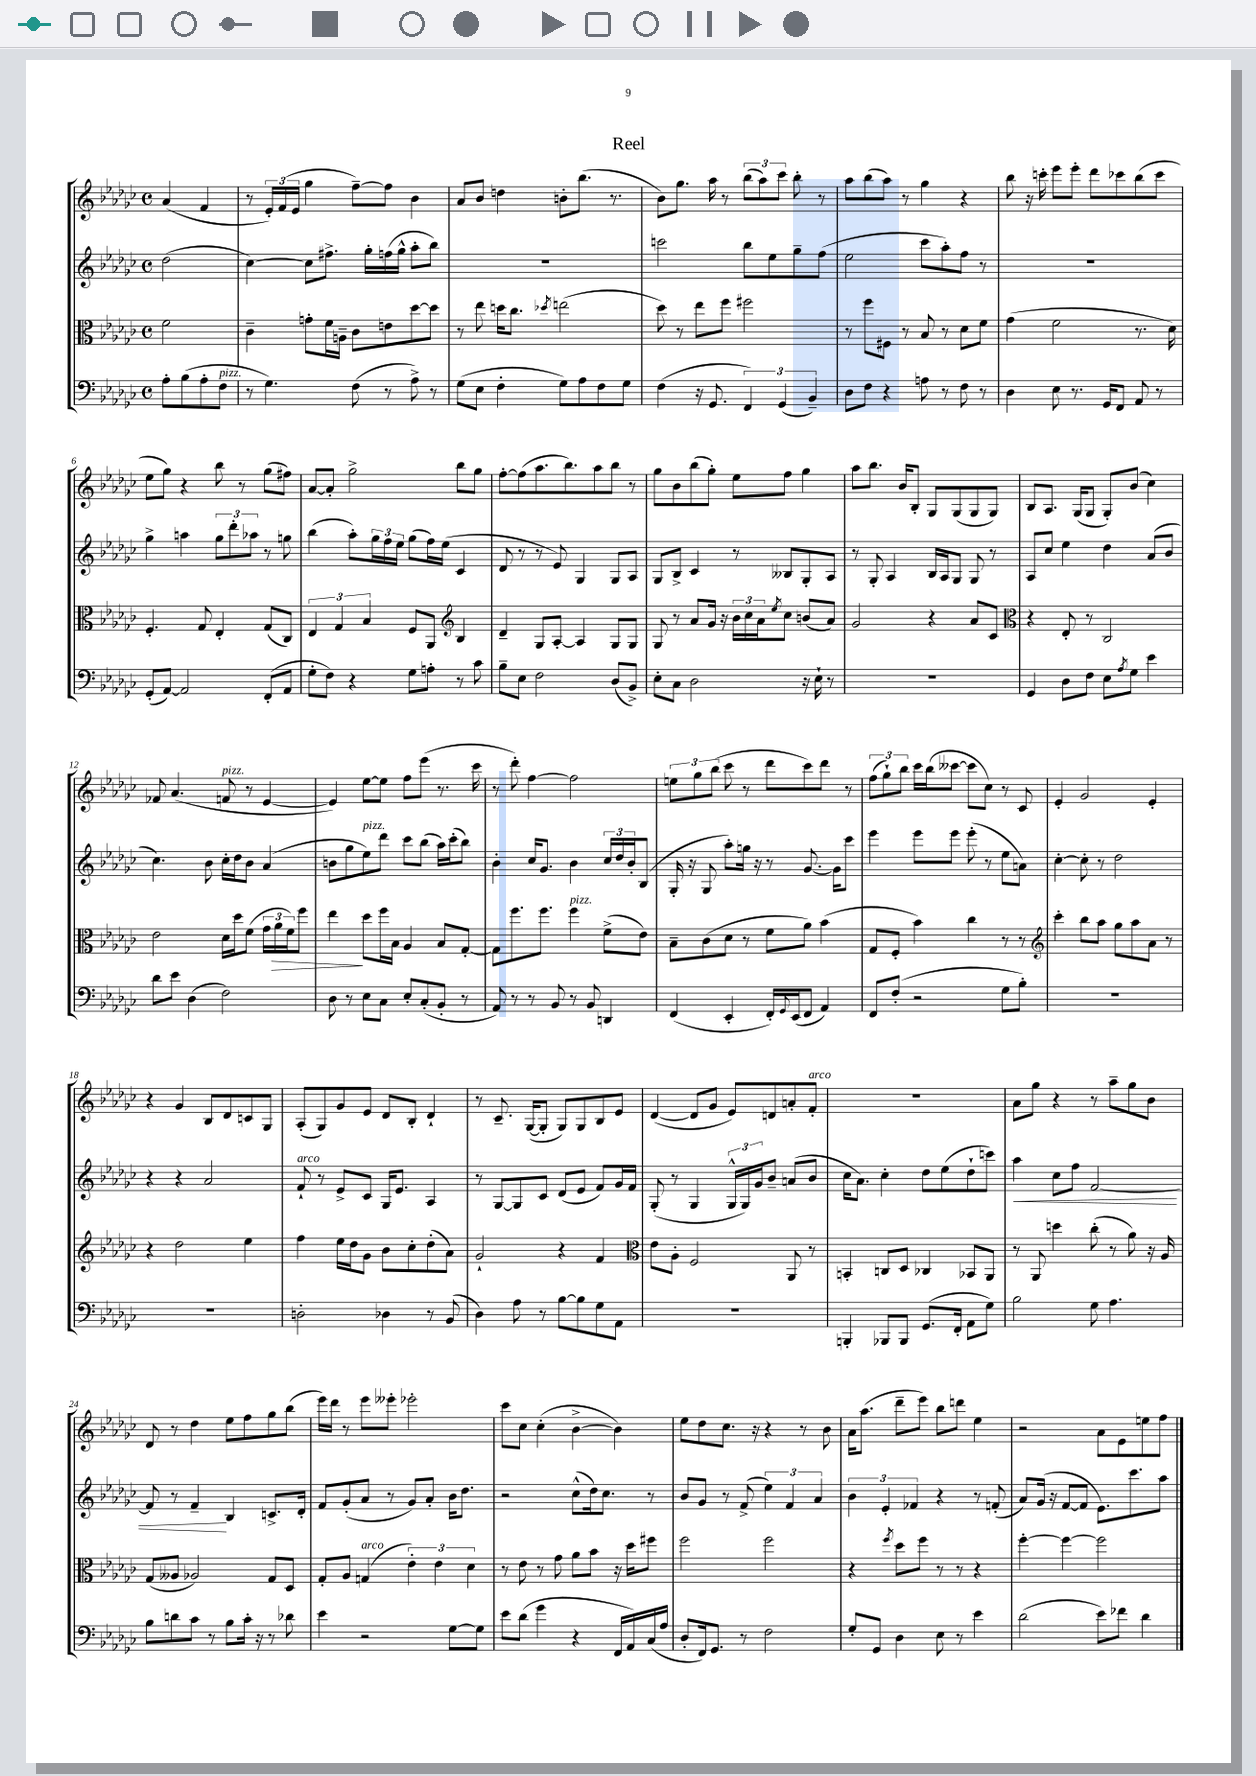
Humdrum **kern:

**kern	**kern	**kern	**kern
*staff4	*staff3	*staff2	*staff1
*clefF4	*clefC3	*clefG2	*clefG2
*k[b-e-a-d-g-c-]	*k[b-e-a-d-g-c-]	*k[b-e-a-d-g-c-]	*k[b-e-a-d-g-c-]
*M4/4	*M4/4	*M4/4	*M4/4
*met(c)	*met(c)	*met(c)	*met(c)
8A-'	2f	(2dd-	(4a-
(8B-	.	.	.
8A-'	.	.	4f
8F	.	.	.
=	=	=	=
8r	4c-~	[4cc-)	8r
4.G-)	.	.	24e-')
.	.	.	(24f
.	.	.	24e-
.	8g'	8cc-]	4gg-
.	16f	8.ff#^	.
.	16A~	.	.
(8F	8c-	.	[8ff~)
.	.	16gg-'	.
8r	8e	(16ff	8ff]
.	.	16gg-^^	.
8A-^)	[8dd-	8aa-'	4b-
8r	8dd-]	8bb-)	.
=	=	=	=
(8G-	8r	1r	8a-
8E-	8ee-	.	8b-
4F'	16dd	.	4dd
.	8.cc-	.	.
.	8qdd-	.	.
8G-)	(2ee	.	8b'
8A-	.	.	(8.bb-
8F	.	.	.
.	.	.	8.r
8G-	.	.	.
=	=	=	=
(4F	8dd-)	2ccc	8b-)
.	8r	.	8.gg-
16r	8ee-	.	.
8.GG-	.	.	16aa-
.	8ff	.	8r
6FF)	2ff#	8bb-	(12bb-
.	.	.	12aa-)
.	.	8ee-	.
(6GG-	.	.	12ccc-
.	.	8gg-~	8bb-'
6BB-~)	.	.	.
.	.	(8ff	8r
=	=	=	=
8D-	8r	2ee-	8aa-
8F	8ff	.	(8bb-
4r	8F#	.	8aa-)
.	8r	.	8r
8A	8B-	8ccc-	4gg-
8r	8r	8aa-')	.
8F	8d-	8ff	4r
8r	8f	8r	.
=	=	=	=
4D-	(4g-	1r	8bb-
.	.	.	16r
.	.	.	16ccc'
8E-	2f	.	8eee-
8.r	.	.	8eee-'
.	.	.	8ddd-
16GG-	.	.	.
8FF	.	.	8ccc-
8AA-	8.r	.	(8bb-
8r	.	.	8ccc-
.	16d-)	.	.
=	=	=	=
(8GG-'	4.F'	4gg-^	8ee-
[8AA-)	.	.	8gg-)
2AA-]	.	4aa	4r
.	8G-	.	.
.	4E-'	12gg-	8bb-
.	.	12ddd-'	.
.	.	.	8r
.	.	12aa-	.
(8FF'	(8G-	8r	(8gg-
8AA-	8C-)	8gg	8ff#)
=	=	=	=
8G-'	6E-	(4bb-	[8a-
8F)	.	.	8a-']
.	6G-	.	.
4r	.	8aa-')	2gg-^
.	6B-	.	.
.	.	24gg-	.
.	.	24ff	.
.	.	24ee-	.
8G-	8F	(8gg-	.
8A'	8AA-	16ff)	.
.	.	(16ee-	.
*	*clefG2	*	*
8r	4B-	4c-	8bb-
8c-	.	.	8gg-
=	=	=	=
8B-~	4d-~	8d-	[8ff'
8E-	.	8r	(8ff]
2F	8G-	8r	8.aa-
.	[8A-'	8e-)	.
.	.	.	8.bb-)
.	4A-]	4G-	.
.	.	.	8aa-
(8D-	8G-	8G-	8bb-
8BB-^)	8G-	8A-	8r
=	=	=	=
8E-'	8G-	8G-	8gg-
8C-	8r	8B-^	8b-
2D-	8a-	4c-	(8bb-
.	16g-	.	8gg-')
.	16r	.	.
.	24b-	8r	8ee-
.	24cc-	.	.
.	24a-	.	.
.	8qee-	.	.
.	8cc-	8B--	8ff
16r	(8b	8G-'	4gg-
16E-`	.	.	.
8r	8a-)	8A-	.
=	=	=	=
1r	2g-	8r	8aa-
.	.	8G-'	8.bb-
.	.	4A-	.
.	.	.	16b-
.	.	.	8B-'
.	4r	16B-	8G-
.	.	16A-	.
.	.	8G-	(8G-
.	8a-	8G-	8G-
.	8c-	8r	8G-)
=	=	=	=
*	*clefC3	*	*
4GG-	4r	8A-	8B-
.	.	8cc-	8.A-
8D-	8E-'	4ee-	.
.	.	.	(16G-
8F	8r	.	8G-
8E-	2C-	4dd-	8G-')
8qA-	.	.	.
8G-	.	.	(8b-
4e-	.	(8a-	4cc-)
.	.	8b-	.
=	=	=	=
8d-	2e-	4.cc-)	8f-
8e-	.	.	(4.a-
(4D-	.	.	.
.	.	8b-	.
2F)	16d-	16cc-'	8f
.	16dd-	16dd-	.
.	(8f	8b-	8r
.	24g-	(4a-	[4e-
.	24a-	.	.
.	24f)	.	.
.	8ff	.	.
=	=	=	=
8D-	4ee-	8b	4e-])
8r	.	8gg-	.
8E-	8dd-	8ee-)	[8ee-
8C-	16ff	8ddd-	8ee-]
.	16B-	.	.
8E-'	4A-	8ccc-	8ff
(8C-'	.	(8bb-	(8eee-
8BB-'	8B-	16aa-)	8.r
.	.	(16ccc-'	.
8r	[8G-'	8bb-)	.
.	.	.	16ccc-
=	=	=	=
8AA-)	8G-]	4b-'	8r
8r	8.ff	.	8ddd-')
8r	.	16cc-	[4ff
.	8.ff	8.g-	.
8BB-	.	.	.
8r	4ff	4b-	2ff]
8BB-	.	.	.
4DD	(8f^	24cc-	.
.	.	24dd-	.
.	.	24b-'	.
.	8e-)	(8B-	.
=	=	=	=
(4FF	8B-~	16G-'	12ee
.	.	16r	.
.	.	.	12gg-
.	(8c-	8G-	.
.	.	.	(12bb-
4EE-'	8d-	8aa-')	8ccc-
.	8r	16gg	8r
.	.	16r	.
16FF')	8f	8r	8ddd-
8qqGG-	.	.	.
(16EE-	.	.	.
8FF	8a-)	[8.g-	8ccc-)
4AA-)	(4b-	.	8ddd-
.	.	16g-]	.
.	.	8ccc-	8r
=	=	=	=
8FF	8G-	4eee-	(12ff
.	.	.	12gg-`)
(8F'	8F'	.	.
.	.	.	12bb-
2r	4b-)	8eee-	16ccc-
.	.	.	(16bb-
.	.	8eee-	[8ccc--
.	4cc-	(8eee-'	8ccc--]
.	.	8r	8cc-)
8G-	8r	8ee-	8r
8B-')	8r	8a)	8c-
=	=	=	=
*	*clefG2	*	*
1r	4ccc-'	[4cc-'	4e-'
.	8bb-	8cc-']	2g-
.	8aa-	8r	.
.	8gg-	2dd-	.
.	8aa-	.	.
.	8a-	.	4e-'
.	8r	.	.
=	=	=	=
1r	4r	4r	4r
.	2dd-	4r	4g-
.	.	2a-	8B-
.	.	.	8d-
.	4ee-	.	8c
.	.	.	8G-
=	=	=	=
2D'	4ff	8f`	(8A-'
.	.	8r	8G-)
.	16ee-	8e-^	8g-
.	16dd-	.	.
.	8g-	8c-	8e-
4D-	8b-	16G-	8d-
.	.	8.e-	.
.	8cc-'	.	8B-'
8r	(8dd-'	4A-	4d-`
(8BB-	8a-)	.	.
=	=	=	=
4D-)	2g-`	8r	8r
.	.	[8G-	8.c-~
8A-	.	8G-]	.
.	.	.	([16G-
8r	.	8c-	8G-']
[8B-	4r	(8d-	8G-)
8B-]	.	8e-	8G-
8G-	4f	8f)	8B-
8AA-	.	16g-	8e-
.	.	16f	.
=	=	=	=
*	*clefC3	*	*
1r	8e-	(8G-'	([4d-
.	8A-'	8r	.
.	2F	4G-	8d-]
.	.	.	8g-
.	.	24G-^^	8e-)
.	.	24G-)	.
.	.	24g-	.
.	.	8b-~	8d
.	8AA-	(8a	8a'
.	8r	8b-	8f'
=	=	=	=
4BBB'	4BB'	16cc-	1r
.	.	8.a-)	.
8BBB-	8C	4cc-'	.
8BBB-	8D-	.	.
(8.GG-	4C-	8dd-	.
.	.	(8ee-	.
16FF'	.	.	.
8AA-	8BB-	8dd-`	.
8G-)	8AA-	8ccc)	.
=	=	=	=
2B-	8r	4aa-	8a-
.	8AA-	.	8gg-
.	4dd	8cc-	4r
.	.	8ff	.
8G-	(8cc-'	[2f	8r
4.A-	8r	.	8aa-~
.	8a-)	.	8gg-
.	16r	.	8b-
.	16A-	.	.
=	=	=	=
8B-	(8G-	8f]	8d-
8d	8A--	8r	8r
8c-	2A-)	4f~	4dd-
8r	.	.	.
8B-	.	4B-	8ee-
16c-'	.	.	8ff
16r	.	.	.
8r	8G-	8.c^	8gg-
8d-	8D-	.	(8bb-
.	.	16d-'	.
=	=	=	=
4e-	8G-'	8f	16eee-)
.	.	.	16ddd-
.	8A-	(8g-'	8r
2r	(4G	8a-	8eee-
.	.	8r	8eee--'
.	6e-')	8g-)	2eee-'
.	.	8a-'	.
.	6e-	.	.
[8G-	.	16b-	.
.	.	8.dd-	.
.	6d-	.	.
8G-]	.	.	.
=	=	=	=
8e-	8r	2r	8ccc-
(8d-	8e-	.	8cc-
4g-	8r	.	(4cc-'
.	8g-	.	.
4r	8a-	(8cc-^^	[4b-^
.	8b-	16dd-)	.
.	.	8.cc-	.
16FF	16r	.	4b-])
16AA-)	16dd-	.	.
(16C-	8ff#	8r	.
16A-	.	.	.
=	=	=	=
8D-'	2ff	8b-	8ee-
16FF)	.	8g-	8dd-
8.GG-	.	.	.
.	.	8r	8.cc-
8r	.	(8f^	.
.	.	.	16r
2F	2ff	6ee-)	4r
.	.	6f	.
.	.	.	8r
.	.	6a-	.
.	.	.	8b-
=	=	=	=
8G-'	4r	6b-	16a-
.	.	.	(8.aa-
8GG-	.	.	.
.	.	6e-'	.
.	8qff	.	.
4D-	8dd-	.	8ddd-~
.	.	6f-	.
.	8ff	.	8eee-)
8E-	8r	4r	8bb-
8r	8r	.	8ddd
4e-	4r	8r	4ee-
.	.	(8f'	.
=	=	=	=
(2d-	[4ff'	8a-)	2r
.	.	(16g-	.
.	.	16r	.
.	4ff_	[8f	.
.	.	8f]	.
8e-)	2ff]	8.e-)	8a-
8f-	.	.	8e-
.	.	8.ccc-	.
4d-	.	.	8ee
.	.	8aa-	8ff
==	==	==	==
*-	*-	*-	*-
